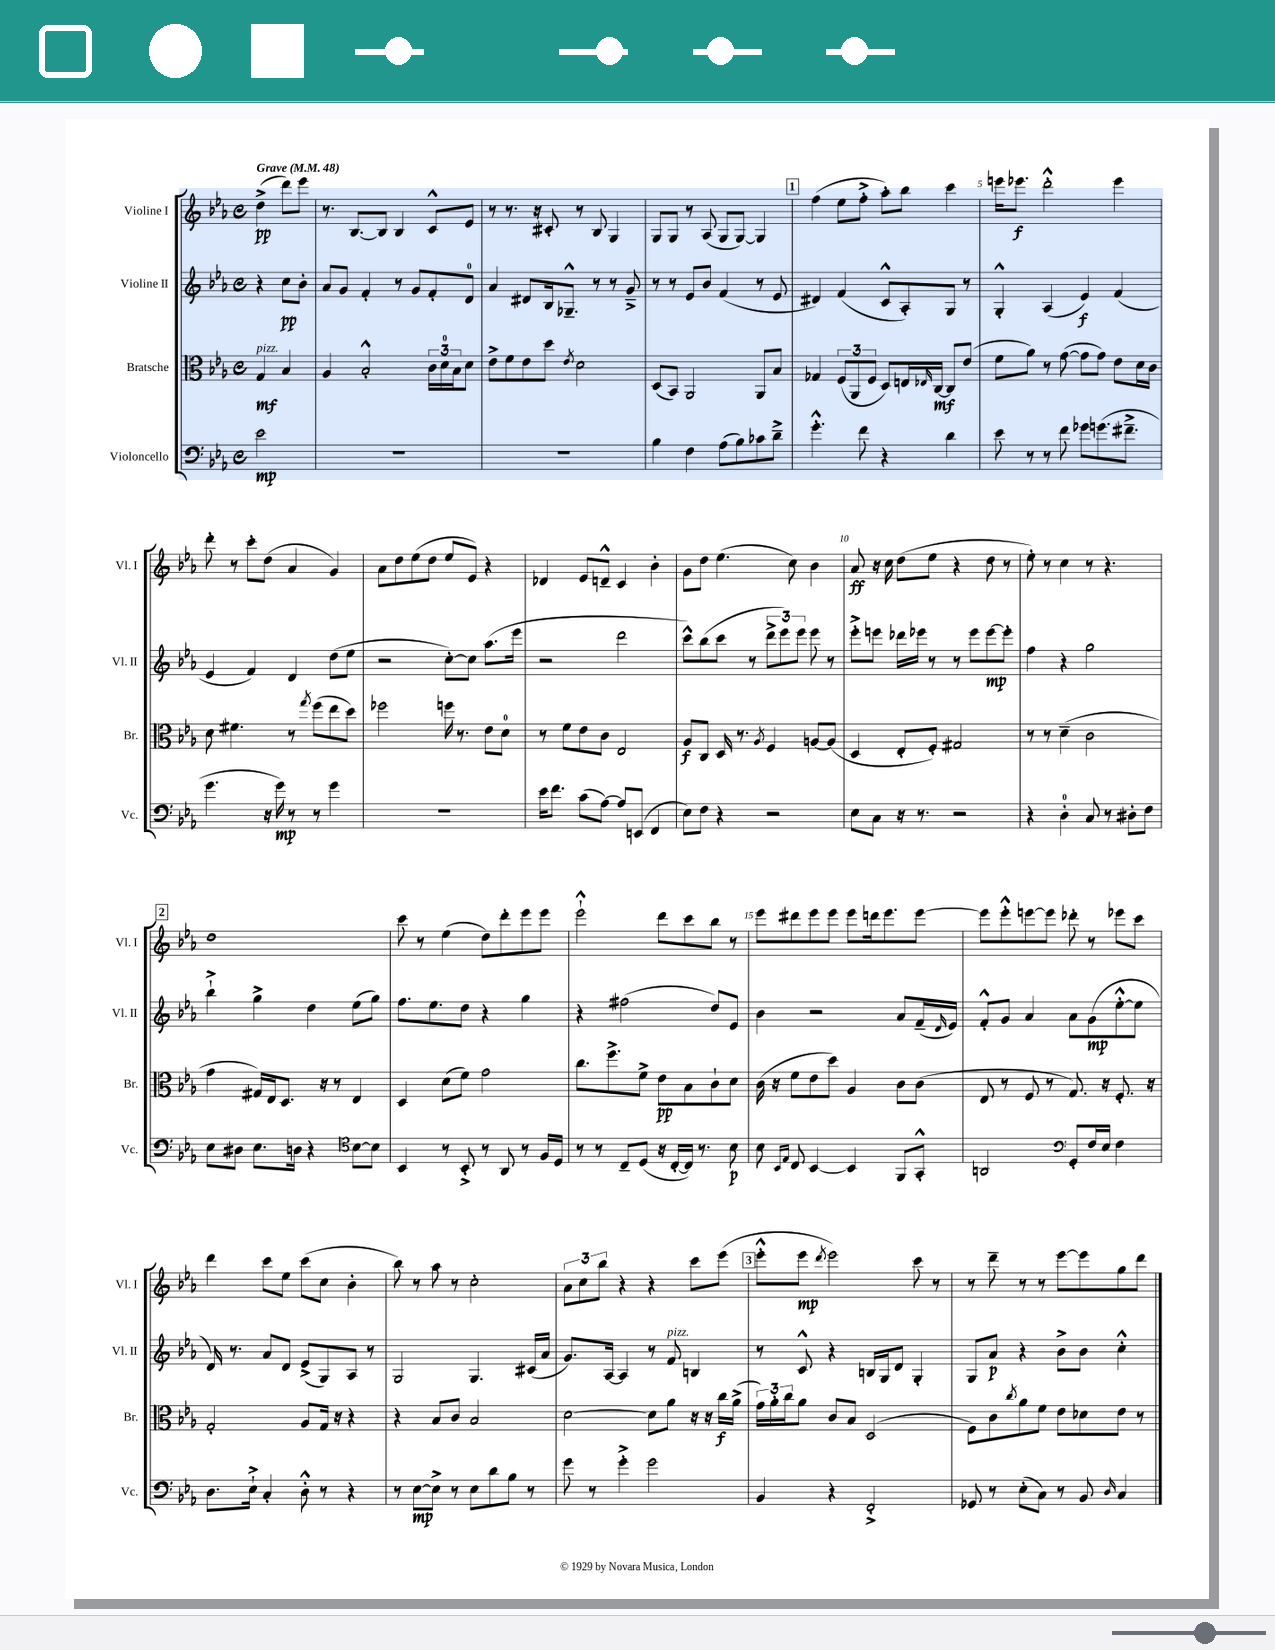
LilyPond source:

<<
\new StaffGroup <<
\new Staff = "s0" \with { instrumentName = "Violine I" shortInstrumentName = "Vl. I" } {
    \clef treble \key ees \major \defaultTimeSignature \time 4/4 \partial 2 \tempo "Grave" 4 = 48
    d''4->\pp( d'''8) ees'''8 |
    r8. bes8.~ bes8 bes4 c'8-^ ees'8 |
    r8 r8. r16 cis'8-. r8 bes8 g4 |
    g8 g8 r8 aes8( g8 g8~) g4 |
    \mark \markup { \box "1" } f''4( ees''8 f''8-.-> aes''8-.) bes''8 c'''4 |
    e'''16 ees'''8.\f d'''2-.-^ ees'''4 |
    d'''8-. r8 c'''8-. d''8( aes'4 g'4) |
    aes'8 d''8 ees''8( d''8 ees''8 ees'8) r4 |
    des'4 ees'8 d'8---^ c'4 bes'4-. |
    g'8 d''8 ees''4.( c''8) bes'4 |
    aes'8\ff r16 c''16 d''8( ees''8 r4 d''8 r8 |
    ees''8-.) r8 c''4 r8 r4. |
    \mark \markup { \box "2" } d''1 |
    c'''8 r8 ees''4( d''8) d'''8-. ees'''8 ees'''8 |
    ees'''2-!-^ d'''8 c'''8 bes''8 r8 |
    ees'''8 dis'''8 ees'''8 ees'''8 ees'''8 d'''16 ees'''8. ees'''8~ |
    ees'''8 ees'''8-.-^ e'''8~ e'''8 des'''8-. r8 ees'''8 c'''8 |
    d'''4 c'''8 ees''8 c'''8( c''8 bes'4-. |
    bes''8) r8 aes''8 r8 c''2-. |
    \tuplet 3/2 { aes'8 c''8 bes''8 } r4 r4 c'''8 ees'''8( |
    \mark \markup { \box "3" } ees'''8-.-^ ees'''8\mp \acciaccatura { d'''8 } ees'''2) c'''8 r8 |
    r8 d'''8-- r8 r8 ees'''8~ ees'''8 g''8 d'''8 \bar "|." |
}
\new Staff = "s1" \with { instrumentName = "Violine II" shortInstrumentName = "Vl. II" } {
    \clef treble \key ees \major \defaultTimeSignature \time 4/4 \partial 2
    r4 c''8\pp bes'8-. |
    aes'8 g'8 f'4-. r8 g'8 f'8-. d'8-0 |
    aes'4 dis'8 bes16 ges8.---^ r8 r8 g'8---> |
    r8 r8 ees'8 bes'8 f'4( r8 ees'8 |
    \mark \markup { \box "1" } dis'4) f'4( c'8-^ aes8-.) g8 r8 |
    g4-.-^ aes4( ees'4\f) f'4( |
    ees'4 f'4) d'4 d''8( ees''8 |
    r2 c''8~-.) c''8 aes''8.( ees'''16 |
    r2 d'''2 |
    c'''8-^) bes''8( c'''8 r8 \tuplet 3/2 { d'''8-> ees'''8) ees'''8 } ees'''8 r8 |
    ees'''8-.-> e'''8 des'''16 ees'''16 r8 r8 ees'''8 ees'''8~\mp ees'''8-. |
    f''4 r4 g''2 |
    \mark \markup { \box "2" } bes''4-!-> g''4-> d''4 ees''8( g''8) |
    f''8. ees''8. d''8 r4 g''4 |
    r4 fis''2( d''8) ees'8 |
    bes'4 r2 aes'8 f'16--( \grace { d'16 } ees'16) |
    f'8-.-^ g'8 aes'4 aes'8 g'8\mp( ees''8~-.-^ ees''8 |
    d'16) r8. aes'8 d'8 ees'8->( g8) aes8 r8 |
    g2 g4. cis'16( aes'16 |
    g'8.) aes16~ aes4 r8 f'8^\markup { \italic "pizz." } b4 |
    \mark \markup { \box "3" } r8 c'8-^ r4 b16 g16 d'8 g4-. |
    g8 aes'8\p r4 bes'8-> bes'8 c''4-.-^ \bar "|." |
}
\new Staff = "s2" \with { instrumentName = "Bratsche" shortInstrumentName = "Br." } {
    \clef alto \key ees \major \defaultTimeSignature \time 4/4 \partial 2
    g4\mf^\markup { \italic "pizz." } bes4 |
    aes4 bes2-.-^ \tuplet 3/2 { c'16 d'16-0 bes16 } d'8 |
    ees'8-> f'8 ees'8 d''8 \acciaccatura { ees'8 } d'2 |
    d8( bes,8) aes,2 aes,8 bes8 |
    \mark \markup { \box "1" } ges4 \tuplet 3/2 { f8( aes,8 f8 } d8) e16 \grace { ees16 } c16~\mf c8 ees'8( |
    f'8 aes'8) r8 g'8~( g'8 g'8) ees'8 d'16 c'16 |
    d'8 fis'4. r8 \acciaccatura { g''8 } f''8( ees''8 d''8) |
    fes''2 f''16 r8. ees'8 d'8-0 |
    r8 f'8 ees'8 c'8 ees2 |
    aes8\f c8 d16 r8. \acciaccatura { aes8 } f4 a8~ a8( |
    d4 ees8-. f8-.) gis2 |
    r8 r8 d'4--( c'2 |
    \mark \markup { \box "2" } g'4 gis16) ees16 d8. r16 r8 ees4 |
    d4 d'8( f'8) g'2 |
    c''8. f''8.-> f'8-> ees'8\pp bes8 c'8-! d'8 |
    c'16( r16 f'8 ees'8 d''8) aes4 c'8 c'8( |
    ees8 r8 f8 r8 g8.) r16 f8.-. r16 |
    g2-. aes8 g16 r16 r4 |
    r4 bes8 c'8 bes2 |
    d'2~ d'8 aes'8 r16 r16 c''16\f aes'16->( |
    \mark \markup { \box "3" } \tuplet 3/2 { g'16) aes'16-. c''16 } aes'8 c'8 bes8 d2( |
    f8) c'8 \acciaccatura { c''8 } aes'8 f'8 ees'8 des'8 ees'8 r8 \bar "|." |
}
\new Staff = "s3" \with { instrumentName = "Violoncello" shortInstrumentName = "Vc." } {
    \clef bass \key ees \major \defaultTimeSignature \time 4/4 \partial 2
    ees'2\mp |
    R1 |
    R1 |
    bes4 f4 aes8( bes8) ces'8 d'8---> |
    \mark \markup { \box "1" } g'4.-.-^ f'8 r4 d'4 |
    ees'8 r8 r8 f'8 ges'8 g'8.( fis'8.---> |
    g'4. r16 g'16\mp) r8 r8 g'4 |
    R1 |
    ees'16 f'8. c'8( aes8~) aes8 e,8( f,4 |
    ees8) f8 r4 r2 |
    ees8 c8 r16 r8. r2 |
    r4 d4-0-. c8 r8 dis8-. f8 |
    \mark \markup { \box "2" } ees8 dis8 ees8. d16 r4 \clef tenor bes8~ bes8 |
    bes,4 r8 bes,8-.-> r8 aes,8 r8 f16 d16 |
    r8 r8 c8-- d8( r16 c16~-. c16) r8. bes8\p |
    bes8 \grace { bes,16 ees16 } c8 bes,4~ bes,4 f,8 g,8-.-^ |
    a,2 \clef bass g,8-. f16 ees16 f4 |
    d8. ees16-!-> c4-. d8-.-^ r8 r4 |
    r8 ees8~\mp ees8-> r8 ees8 d'8 bes8 r8 |
    g'8 r8 g'4-.-> g'2 |
    \mark \markup { \box "3" } bes,4 r4 f,2-.-> |
    ges,8 r8 ees8-.( c8) r8 bes,8 \grace { d16 } c4 \bar "|." |
}
>>
>>
\layout { \context { \Score \override BarNumber.break-visibility = ##(#f #t #t) barNumberVisibility = #(every-nth-bar-number-visible 5) } }
